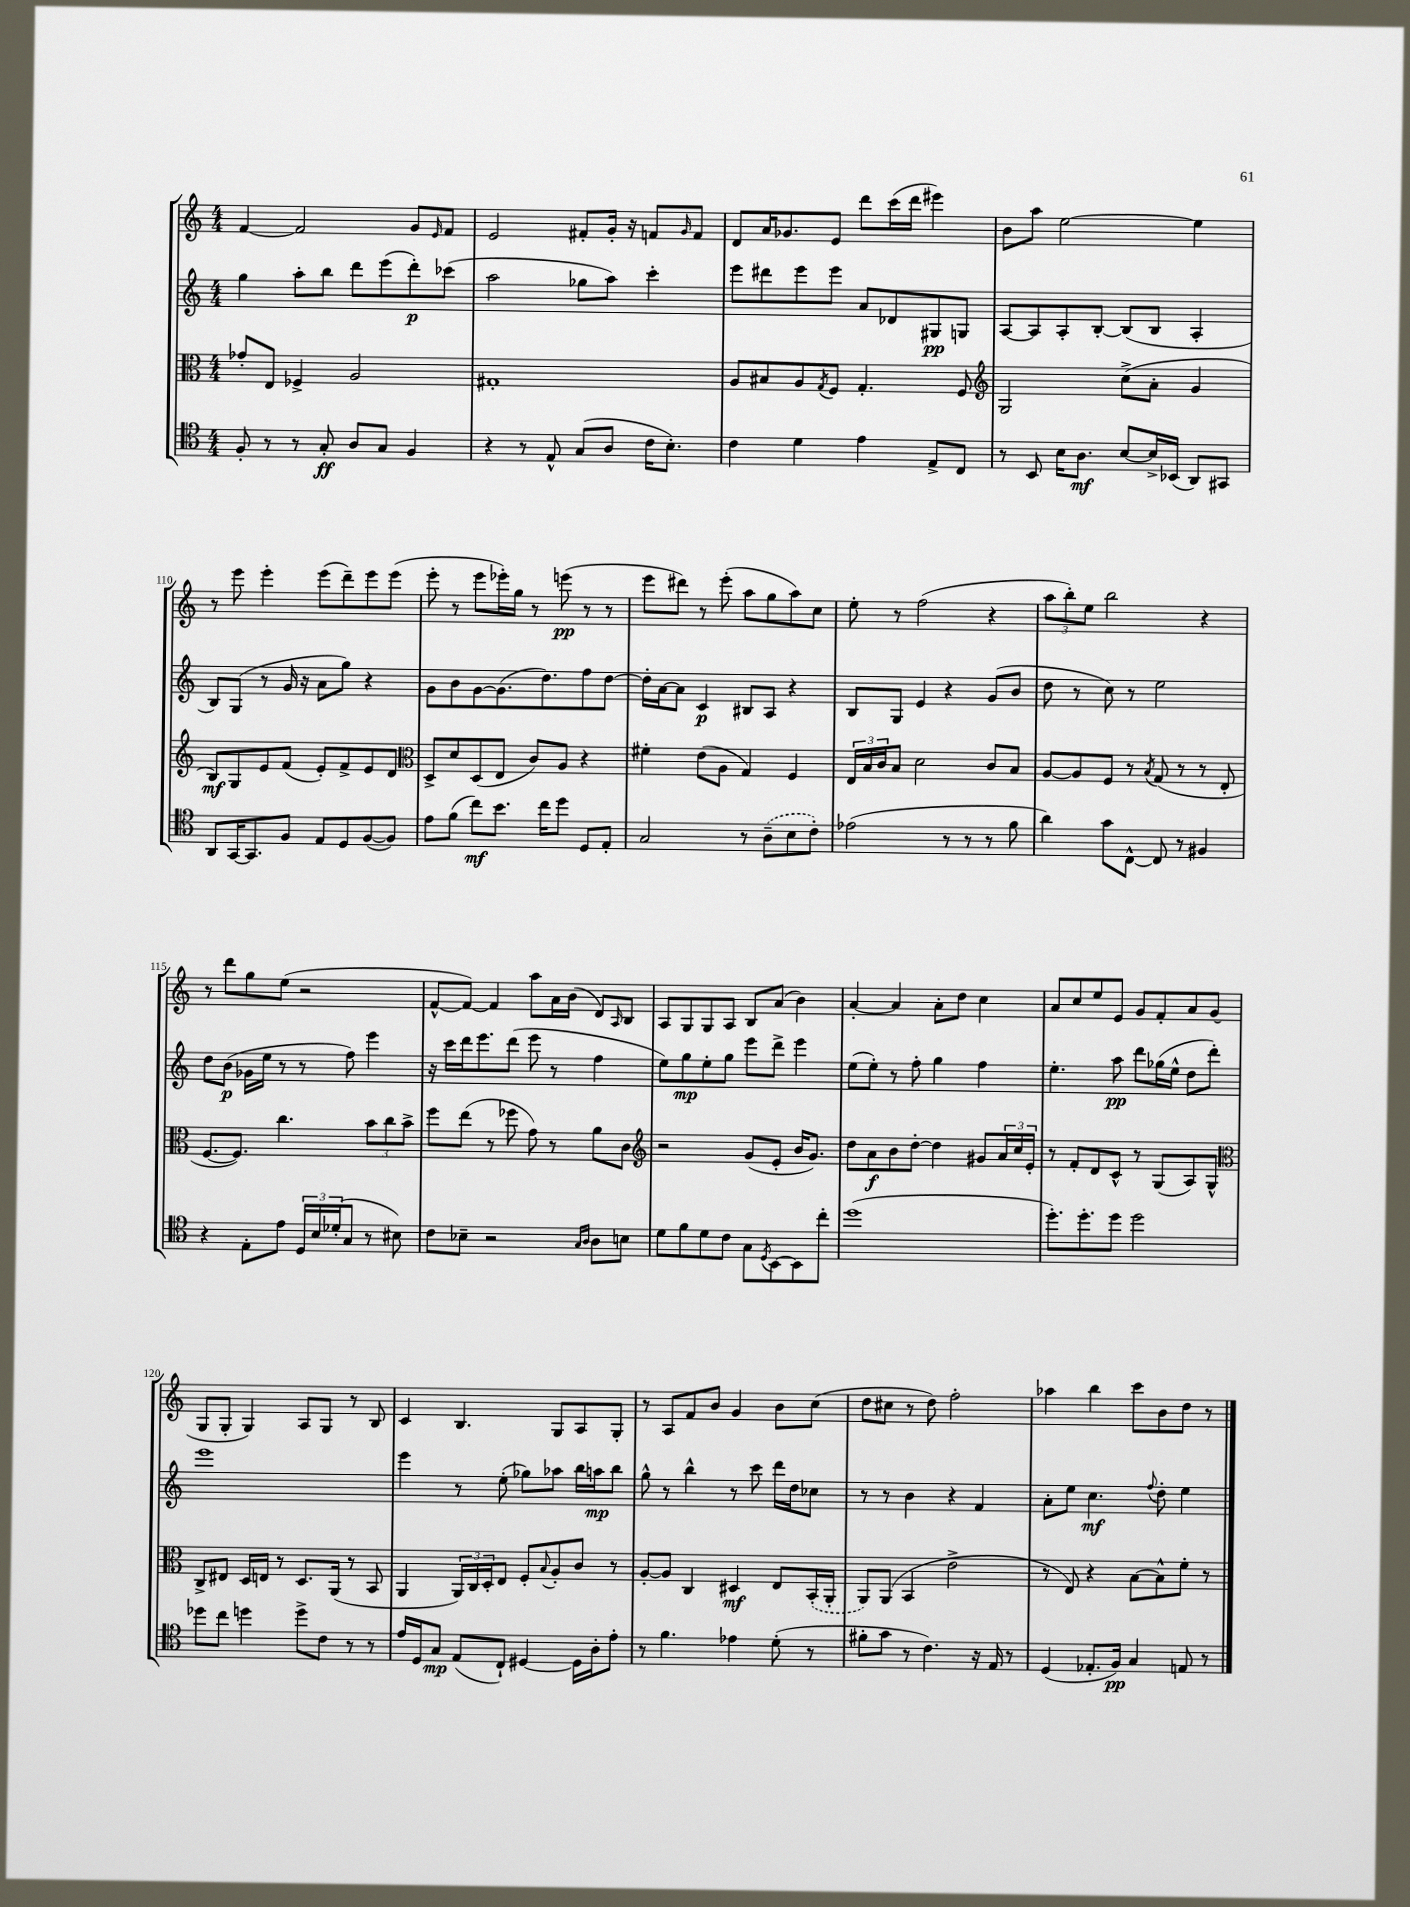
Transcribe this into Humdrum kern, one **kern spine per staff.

**kern	**dynam	**kern	**dynam	**kern	**dynam	**kern	**dynam
*part4	*part4	*part3	*part3	*part2	*part2	*part1	*part1
*staff4	*staff4	*staff3	*staff3	*staff2	*staff2	*staff1	*staff1
*clefC4	*	*clefC3	*	*clefG2	*	*clefG2	*
*k[]	*	*k[]	*	*k[]	*	*k[]	*
*M4/4	*	*M4/4	*	*M4/4	*	*M4/4	*
=106	=106	=106	=106	=106	=106	=106	=106
8F'/	.	8g-X'/L	.	4gg\	.	[4f/	.
8r	.	8E/J	.	.	.	.	.
8r	.	4F-X^/	.	8aa'\L	.	2f/]	.
8G'/	ff	.	.	8bb\J	.	.	.
8A/L	.	2A/	.	8ddd\L	.	.	.
8G/J	.	.	.	(8eee\	.	.	.
4F/	.	.	.	8ddd'\)	p	8g/L	.
.	.	.	.	.	.	16qqe/	.
.	.	.	.	(8ccc-X\J	.	8f/J	.
=107	=107	=107	=107	=107	=107	=107	=107
4r	.	1G#X'	.	2aa\	.	2e/	.
8r	.	.	.	.	.	.	.
8E^^/	.	.	.	.	.	.	.
(8G/L	.	.	.	8gg-X\L	.	8f#X'/L	.
8A/J	.	.	.	8aa\J)	.	16g'/Jk	.
.	.	.	.	.	.	16r	.
16c\KL	.	.	.	4ccc'\	.	8fn/L	.
8.B'\J)	.	.	.	.	.	.	.
.	.	.	.	.	.	16qqg/	.
.	.	.	.	.	.	8f/J	.
=108	=108	=108	=108	=108	=108	=108	=108
4c\	.	8A/L	.	8eee\L	.	8d/L	.
.	.	8B#X/	.	8ddd#X\	.	16a/K	.
.	.	.	.	.	.	8.g-X/	.
4d\	.	8A/	.	8eee\	.	.	.
.	.	8qG/	.	.	.	.	.
.	.	8F/J	.	8eee\J	.	8e/J	.
4e\	.	4.G'/	.	8a/L	.	8ddd\L	.
.	.	.	.	8d-X/	.	(16ccc\L	.
.	.	.	.	.	.	16ddd\JJ	.
8E^/L	.	.	.	8G#X/	pp	4eee#X\)	.
8C/J	.	8F/	.	8Gn/J	.	.	.
=109	=109	=109	=109	=109	=109	=109	=109
*	*	*clefG2	*	*	*	*	*
8r	.	2G/	.	[8A/L	.	8b\L	.
8BB/	.	.	.	8A/]	.	8aa\J	.
16B\KL	.	.	.	8A'/	.	[2ee\	.
8.A\J	mf	.	.	.	.	.	.
.	.	.	.	[8B'/J	.	.	.
[8B/L	.	(8cc^\L	.	(8B/L]	.	.	.
16B^/L]	.	8a'\J	.	8B/J	.	.	.
(16BB-X/JJ	.	.	.	.	.	.	.
8AA/L)	.	4g/	.	4A'/	.	4ee\]	.
8GG#X/J	.	.	.	.	.	.	.
!!LO:LB:g=z
=110	=110	=110	=110	=110	=110	=110	=110
8AA/L	.	8B/L)	mf	8B/L)	.	8r	.
[16GG/K	.	8G/	.	(8G/J	.	8eee\	.
8.GG/]	.	.	.	.	.	.	.
.	.	8e/	.	8r	.	4eee'\	.
8F/J	.	(8f/J	.	16g/	.	.	.
.	.	.	.	16r	.	.	.
8E/L	.	8e'/L)	.	8a\L	.	(8eee\L	.
8D/	.	8f^/	.	8gg\J)	.	8ddd~\)	.
([8F/	.	8e/	.	4r	.	8eee\	.
8F/J])	.	8d/J	.	.	.	(8eee\J	.
=111	=111	=111	=111	=111	=111	=111	=111
*	*	*clefC3	*	*	*	*	*
8e\L	.	8D^/L	.	8g\L	.	8eee'\	.
(8f\J	.	8d/	.	8b\	.	8r	.
8cc\L)	mf	(8D/	.	[8g\	.	8eee\L	.
8.b\J	.	8E/J	.	(8.g\]	.	16eee-X'\L)	.
.	.	.	.	.	.	16gg\JJ	.
.	.	8c/L)	.	.	.	8r	.
16cc\KL	.	.	.	8.dd\)	.	.	.
8dd\J	.	8A/J	.	.	.	(8eeen\	pp
8D/L	.	4r	.	8ff\	.	8r	.
8E'/J	.	.	.	[8dd\J	.	8r	.
=112	=112	=112	=112	=112	=112	=112	=112
2G/	.	4f#X'\	.	16dd'\LL]	.	8eee\L	.
.	.	.	.	[16a\J	.	.	.
.	.	.	.	8a\J]	.	8ddd#X\J)	.
.	.	(8e\L	.	4c/	p	8r	.
.	.	8A\J	.	.	.	(8eee'\	.
8r	.	4G/)	.	8B#X/L	.	8aa\L	.
(8A~\L	.	.	.	8A/J	.	8gg\	.
8B\	.	4F/	.	4r	.	8aa\)	.
8c'\J)	.	.	.	.	.	8cc\J	.
=113	=113	=113	=113	=113	=113	=113	=113
(2e-X\	.	24E/LL	.	8B/L	.	8ee'\	.
.	.	24B/	.	.	.	.	.
.	.	24c/J	.	.	.	.	.
.	.	8B/J	.	8G/J	.	8r	.
.	.	2d\	.	4e/	.	(2ff\	.
8r	.	.	.	4r	.	.	.
8r	.	.	.	.	.	.	.
8r	.	8c/L	.	(8g/L	.	4r	.
8f\	.	8B/J	.	8b/J	.	.	.
=114	=114	=114	=114	=114	=114	=114	=114
4a\)	.	[8A/L	.	8dd\	.	12aa\L	.
.	.	.	.	.	.	12bb'\)	.
.	.	8A/]	.	8r	.	.	.
.	.	.	.	.	.	12ee\J	.
8g\L	.	8F/J	.	8cc\)	.	2bb\	.
[8C^^\J	.	8r	.	8r	.	.	.
.	.	8qB/	.	.	.	.	.
8C/]	.	(8G/	.	2ee\	.	.	.
8r	.	8r	.	.	.	.	.
4F#X/	.	8r	.	.	.	4r	.
.	.	8E'/	.	.	.	.	.
!!LO:LB:g=z
=115	=115	=115	=115	=115	=115	=115	=115
4r	.	[8.F/L	.	8dd\L	.	8r	.
.	.	.	.	(8b\J	p	8ddd\L	.
.	.	8.F/J])	.	.	.	.	.
8E'\L	.	.	.	16g-X\LL	.	8gg\	.
.	.	.	.	16ee\JJ	.	.	.
8e\J	.	4.cc\	.	8r	.	(8ee\J	.
24D/LL	.	.	.	8r	.	2r	.
24B/	.	.	.	.	.	.	.
(24d-X'/J	.	.	.	.	.	.	.
8G/J	.	.	.	8ff\)	.	.	.
8r	.	12b\L	.	4eee\	.	.	.
.	.	12cc\	.	.	.	.	.
8B#X\)	.	.	.	.	.	.	.
.	.	12b^\J	.	.	.	.	.
=116	=116	=116	=116	=116	=116	=116	=116
8c\L	.	8ff\L	.	16r	.	[8f^^/L	.
.	.	.	.	16ccc\LL	.	.	.
8B-X~\J	.	(8ee\J	.	16ddd\J	.	8f/J_)	.
.	.	.	.	8.eee\	.	.	.
2r	.	8r	.	.	.	4f/]	.
.	.	8ff-X\	.	(8ddd\J	.	.	.
.	.	8g\)	.	8eee\	.	8aa\L	.
.	.	8r	.	8r	.	16a\L	.
.	.	.	.	.	.	(16b\JJ	.
16qqG/LL	.	.	.	.	.	.	.
16qqA/JJ	.	.	.	.	.	.	.
8A\L	.	8a\L	.	4ff\	.	8d/L)	.
.	.	.	.	.	.	16qqA/	.
8Bn\J	.	8c\J	.	.	.	8B/J	.
=117	=117	=117	=117	=117	=117	=117	=117
*	*	*clefG2	*	*	*	*	*
8d\L	.	2r	.	8ee\L)	.	8A/L	.
8f\	.	.	.	8gg\	mp	8G/	.
8d\	.	.	.	8ee'\	.	8G/	.
8c\J	.	.	.	8gg\J	.	8A/J	.
8G\L	.	(8g/L	.	8eee\L	.	8B/L	.
8qD/	.	.	.	.	.	.	.
[8BB\	.	8e'/J	.	8ddd^\J	.	(8a/J	.
8BB\]	.	16b/KL	.	4eee\	.	4b\)	.
.	.	8.g/J)	.	.	.	.	.
8cc'\J	.	.	.	.	.	.	.
=118	=118	=118	=118	=118	=118	=118	=118
(1dd	.	8dd\L	.	(8ee\L	.	[4a'/	.
.	.	8a\	f	8ee'\J)	.	.	.
.	.	8b\	.	8r	.	4a/]	.
.	.	[8dd'\J	.	8ff'\	.	.	.
.	.	4dd\]	.	4gg\	.	8a'\L	.
.	.	.	.	.	.	8dd\J	.
.	.	8g#X/L	.	4ff\	.	4cc\	.
.	.	24a/L	.	.	.	.	.
.	.	24cc/	.	.	.	.	.
.	.	24e'/JJ	.	.	.	.	.
=119	=119	=119	=119	=119	=119	=119	=119
8.dd'\L)	.	8r	.	4.ee'\	.	8a/L	.
.	.	8f'/L	.	.	.	8cc/	.
8.dd'\	.	.	.	.	.	.	.
.	.	8d/	.	.	.	8ee/	.
8dd\J	.	8c^^/J	.	8aa\	pp	8e/J	.
2dd\	.	8r	.	8ddd\L	.	8g/L	.
.	.	(8G/L	.	(16gg-X\L	.	8f'/	.
.	.	.	.	16ee^^\JJ	.	.	.
.	.	8A/)	.	8dd\L	.	8a/	.
.	.	8G^^/J	.	8ddd'\J)	.	(8g/J	.
!!LO:LB:g=z
=120	=120	=120	=120	=120	=120	=120	=120
*	*	*clefC3	*	*	*	*	*
8dd-X\L	.	8C^/L	.	1eee	.	8G/L	.
8cc\J	.	8E#X/J	.	.	.	8G'/J	.
4ddn\	.	16D/LL	.	.	.	4G/)	.
.	.	16En/JJ	.	.	.	.	.
.	.	8r	.	.	.	.	.
8dd^\L	.	8.D/L	.	.	.	8A/L	.
8c\J	.	.	.	.	.	8G/J	.
.	.	(16AA/Jk	.	.	.	.	.
8r	.	8r	.	.	.	8r	.
8r	.	8BB/	.	.	.	8B/	.
=121	=121	=121	=121	=121	=121	=121	=121
16e/LL	.	4AA/	.	4eee\	.	4c/	.
16D/J	.	.	.	.	.	.	.
8G/J	mp	.	.	.	.	.	.
(8E/L	.	24AA/LL)	.	8r	.	4.B/	.
.	.	24C/	.	.	.	.	.
.	.	24D'/J	.	.	.	.	.
8C`/J)	.	8E/J	.	(8ee'\	.	.	.
[4D#X/	.	8F'/L	.	8gg-X\L)	.	.	.
.	.	8qqB/	.	.	.	.	.
.	.	8A'/	.	8aa-X\J	.	8G/L	.
16D#\LL]	.	8c/J	.	16bb\LL	.	8A/	.
16A'\J	.	.	.	16aan\J	mp	.	.
8e'\J	.	8r	.	8bb\J	.	8G'/J	.
=122	=122	=122	=122	=122	=122	=122	=122
8r	.	[8A'/L	.	8gg^^\	.	8r	.
4.f\	.	8A/J]	.	8r	.	8A/L	.
.	.	4C/	.	4bb^^\	.	8f/	.
.	.	.	.	.	.	8b/J	.
4e-X\	.	4D#X/	mf	8r	.	4g/	.
.	.	.	.	8ccc\	.	.	.
(8d'\	.	8E/L	.	16ddd\LL	.	8b\L	.
.	.	.	.	16dd\J	.	.	.
8r	.	(16BB'/L	.	8cc-X\J	.	(8cc\J	.
.	.	16AA'/JJ	.	.	.	.	.
=123	=123	=123	=123	=123	=123	=123	=123
8f#X'\L	.	8AA/L)	.	8r	.	8dd\L	.
8g\J	.	(8AA/J	.	8r	.	8cc#X\J	.
8r	.	4BB/	.	4b\	.	8r	.
4.c\)	.	.	.	.	.	8dd\)	.
.	.	2e^\	.	4r	.	2ff'\	.
16r	.	.	.	4f/	.	.	.
16E/	.	.	.	.	.	.	.
8r	.	.	.	.	.	.	.
=124	=124	=124	=124	=124	=124	=124	=124
(4D/	.	8r	.	8a'\L	.	4aa-X\	.
.	.	8E/)	.	8ee\J	.	.	.
8.E-X'/L	.	4r	.	4.cc\	mf	4bb\	.
16F/Jk)	pp	.	.	.	.	.	.
4G/	.	[8B\L	.	.	.	8ccc\L	.
.	.	.	.	8qqff/	.	.	.
.	.	8B^^\]	.	8dd'\	.	8b\	.
8En/	.	8f'\J	.	4ee\	.	8dd\J	.
8r	.	8r	.	.	.	8r	.
==	==	==	==	==	==	==	==
*-	*-	*-	*-	*-	*-	*-	*-
